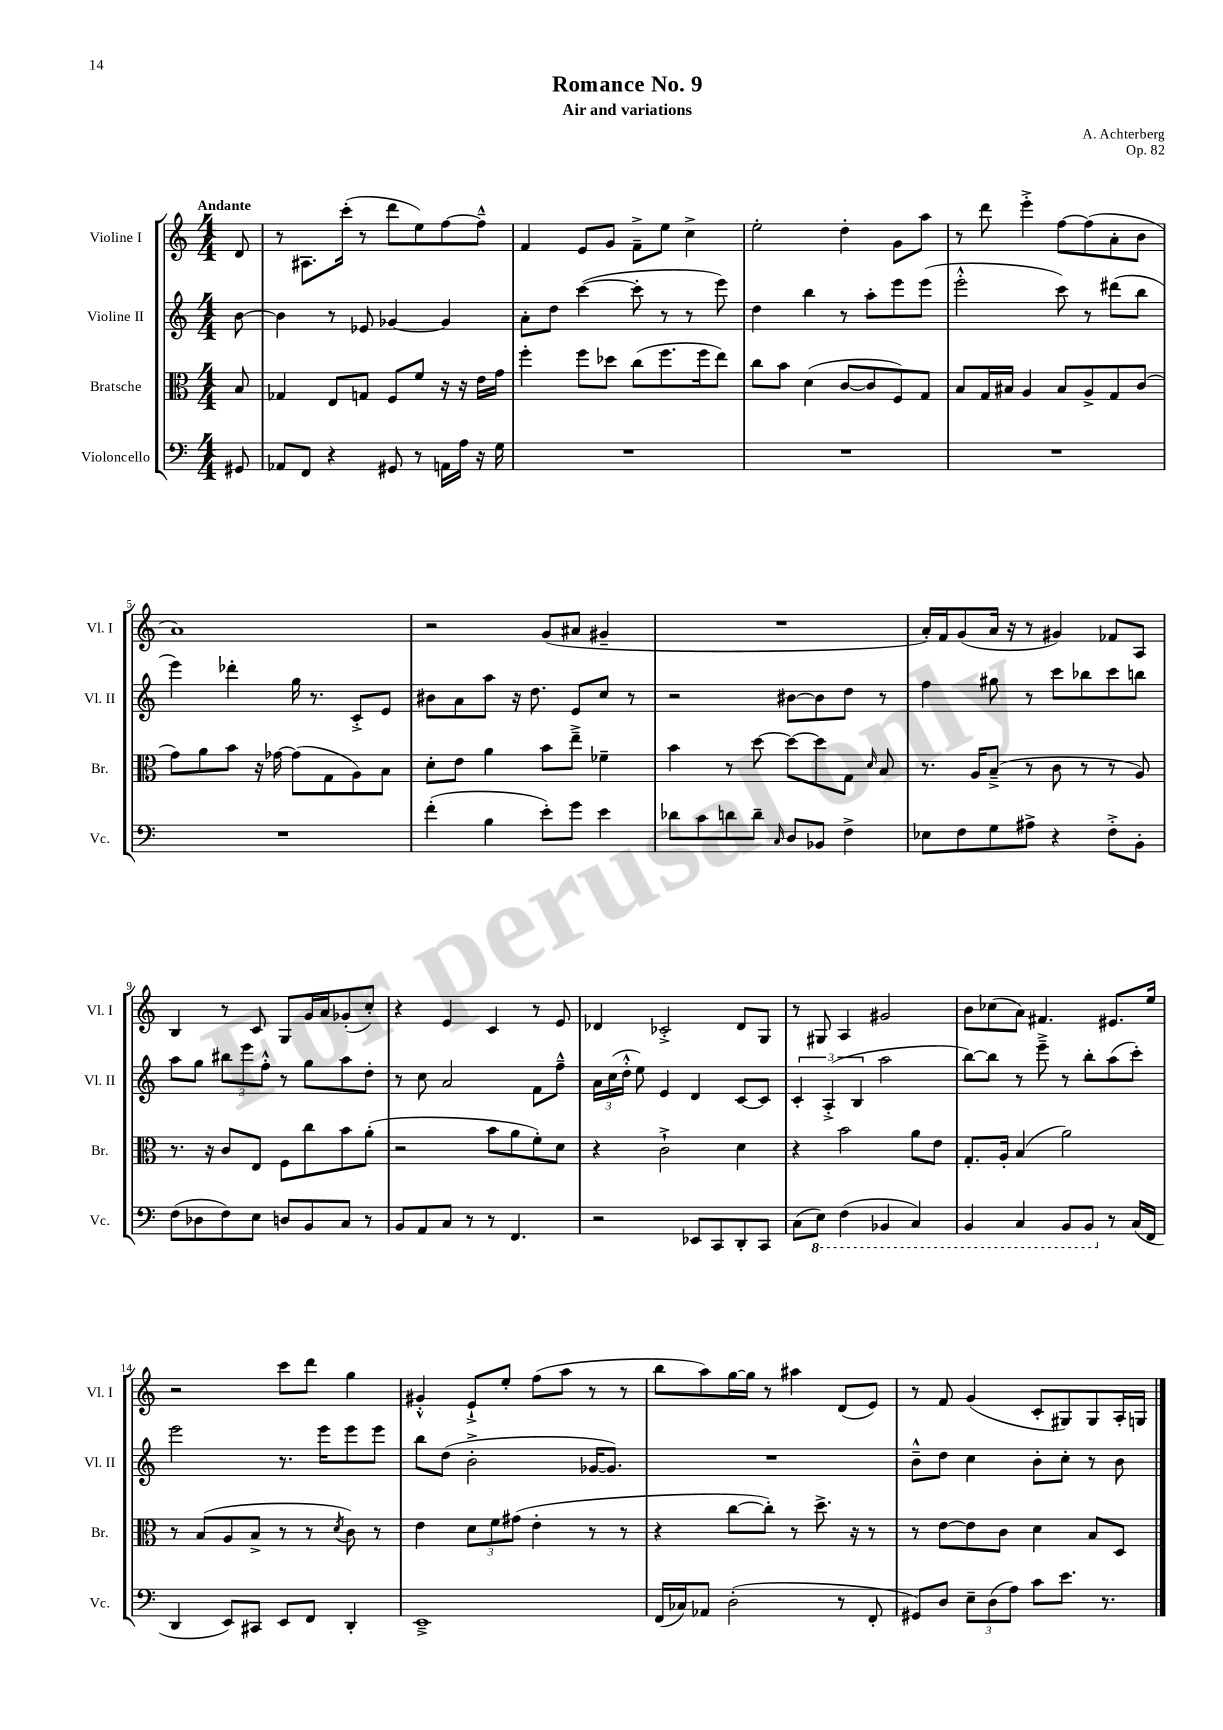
\header { title = "Romance No. 9" composer = "A. Achterberg" subtitle = "Air and variations" opus = "Op. 82" }
<<
\new StaffGroup <<
\new Staff = "s0" \with { instrumentName = "Violine I" shortInstrumentName = "Vl. I" } {
    \clef treble \key c \major \numericTimeSignature \time 4/4 \partial 8 \tempo "Andante"
    \autoBeamOff d'8 |
    r8 ais8.[ c'''16]-.( r8 d'''8[ e''8) f''8~ f''8]---^ |
    f'4 e'8[ g'8] f'8[---> e''8] c''4-> |
    e''2-. d''4-. g'8[ a''8] |
    r8 d'''8 e'''4-.-> f''8[~ f''8( a'8-. b'8] |
    a'1) |
    r2 g'8[( ais'8] gis'4-- |
    R1 |
    a'16[-.) f'16 g'8( a'16] r16 r8 gis'4) fes'8[ a8] |
    b4 r8 c'8 g8[ g'16 a'16 ges'8-.( c''8]-.) |
    r4 e'4 c'4 r8 e'8 |
    des'4 ces'2-.-> des'8[ g8] |
    r8 gis8 a4 gis'2 |
    b'8[ ces''8( a'8]) fis'4. eis'8.[ e''16] |
    r2 c'''8[ d'''8] g''4 |
    gis'4-.-^ e'8[-!-> e''8]-. f''8[( a''8] r8 r8 |
    b''8[ a''8) g''16~ g''16] r8 ais''4 d'8[( e'8]) |
    r8 f'8 g'4( c'8[-. gis8) gis8 a16-. g16] \bar "|." |
}
\new Staff = "s1" \with { instrumentName = "Violine II" shortInstrumentName = "Vl. II" } {
    \clef treble \key c \major \numericTimeSignature \time 4/4 \partial 8
    \autoBeamOff b'8~ |
    b'4 r8 ees'8 ges'4~ ges'4 |
    a'8[-. d''8] c'''4~( c'''8-. r8 r8 e'''8) |
    d''4 b''4 r8 a''8[-. e'''8 e'''8]( |
    e'''2-.-^ c'''8) r8 dis'''8[( b''8] |
    e'''4) des'''4-. g''16 r8. c'8[-.-> e'8] |
    bis'8[ a'8 a''8] r16 d''8. e'8[ c''8] r8 |
    r2 bis'8[~ bis'8 d''8] r8 |
    f''4 gis''8 r8 c'''8[ bes''8 c'''8 b''8] |
    a''8[ g''8] \tuplet 3/2 { bis''8[ e'''8 f''8]-.-^ } r8 g''8[ a''8 d''8]-. |
    r8 c''8 a'2 f'8[ f''8]---^ |
    \tuplet 3/2 { a'16[ c''16( d''16]-.-^ } e''8) e'4 d'4 c'8[~ c'8] |
    \tuplet 3/2 { c'4-. a4-.->( b4 } a''2 |
    b''8[~) b''8] r8 e'''8---> r8 b''8[-. a''8( c'''8]-.) |
    e'''2 r8. e'''16[ e'''8 e'''8] |
    b''8[ d''8]( b'2-.-> ges'16[~ ges'8.]) |
    R1 |
    b'8[---^ d''8] c''4 b'8[-. c''8]-. r8 b'8 \bar "|." |
}
\new Staff = "s2" \with { instrumentName = "Bratsche" shortInstrumentName = "Br." } {
    \clef alto \key c \major \numericTimeSignature \time 4/4 \partial 8
    \autoBeamOff b8 |
    ges4 e8[ g8] f8[ f'8] r16 r16 e'16[ g'16] |
    f''4-. f''8[ des''8] c''8[( f''8. f''16 e''8]) |
    c''8[ b'8] d'4( c'8[~ c'8 f8) g8] |
    b8[ g16 bis16] a4 bis8[ a8-> g8 c'8]( |
    g'8[) a'8 b'8] r16 ges'16~ ges'8[( g8 a8) b8] |
    d'8[-. e'8] a'4 b'8[ e''8]---> fes'4-- |
    b'4 r8 d''8~ d''8[~ d''8 g8] \grace { d'16 } b8 |
    r8. a16[ b8]--->( r8 c'8 r8 r8 a8) |
    r8. r16 c'8[ e8] f8[ c''8 b'8 a'8]-.( |
    r2 b'8[ a'8 f'8-.) d'8] |
    r4 c'2-!-> d'4 |
    r4 b'2 a'8[ e'8] |
    g8.[-. a16]-. b4( a'2) |
    r8 b8[( a8 b8]-> r8 r8 \acciaccatura { d'8 } c'8) r8 |
    e'4 \tuplet 3/2 { d'8[ f'8 gis'8]( } e'4-. r8 r8 |
    r4 c''8[~ c''8]-.) r8 d''8.-> r16 r8 |
    r8 e'8[~ e'8 c'8] d'4 b8[ d8] \bar "|." |
}
\new Staff = "s3" \with { instrumentName = "Violoncello" shortInstrumentName = "Vc." } {
    \clef bass \key c \major \numericTimeSignature \time 4/4 \partial 8
    \autoBeamOff gis,8 |
    aes,8[ f,8] r4 gis,8 r8 a,16[ a16] r16 g16 |
    R1 |
    R1 |
    R1 |
    R1 |
    f'4-.( b4 e'8[-.) g'8] e'4 |
    des'8[ c'8 d'8 d'8]-- \grace { c16 } d8[ bes,8] f4-> |
    ees8[ f8 g8 ais8]-> r4 f8[-.-> b,8]-. |
    f8[( des8 f8) e8] d8[ b,8 c8] r8 |
    b,8[ a,8 c8] r8 r8 f,4. |
    r2 ees,8[ c,8 d,8-. c,8] |
    c8[( \ottava #-1 e,8]) f,4( bes,,4 c,4) |
    b,,4 c,4 b,,8[ b,,8] \ottava #0 r8 c16[( f,16] |
    d,4 e,8[) cis,8] e,8[ f,8] d,4-. |
    e,1---> |
    f,16[( ces16) aes,8] d2-.( r8 f,8-. |
    gis,8[) d8] \tuplet 3/2 { e8[-- d8( a8]) } c'8[ e'8.] r8. \bar "|." |
}
>>
>>
